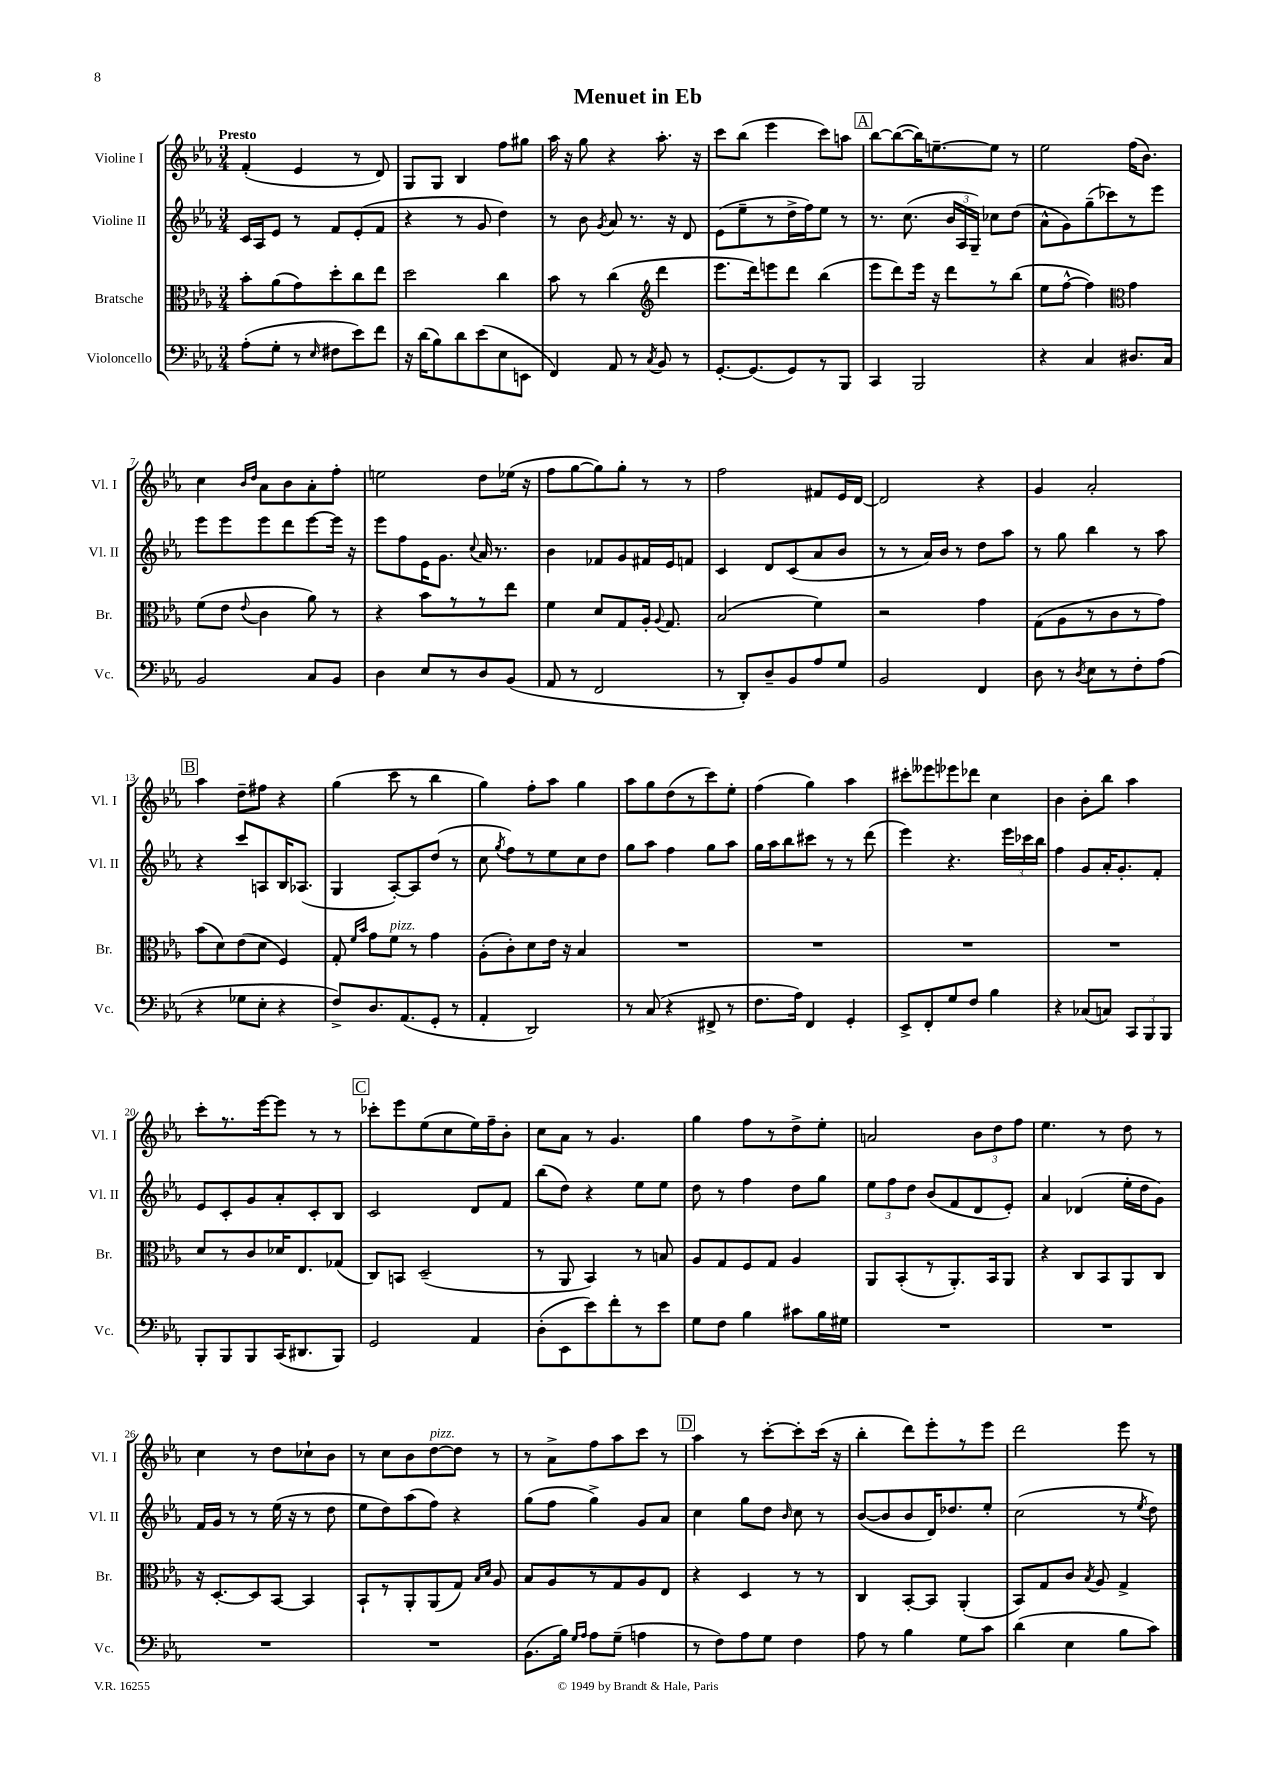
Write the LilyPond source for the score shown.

\header { title = "Menuet in Eb" }
<<
\new StaffGroup <<
\new Staff = "s0" \with { instrumentName = "Violine I" shortInstrumentName = "Vl. I" } {
    \clef treble \key ees \major \numericTimeSignature \time 3/4 \tempo "Presto"
    \autoBeamOff f'4-.( ees'4 r8 d'8) |
    g8[ g8] bes4 f''8[ gis''8] |
    aes''16 r16 g''8 r4 aes''8.-. r16 |
    c'''8[ bes''8]( ees'''4 c'''8[) a''8] |
    \mark \markup { \box "A" } bes''8[~ bes''8~( bes''16) e''8.~-- e''8] r8 |
    ees''2 f''16[( bes'8.]) |
    c''4 \grace { bes'16[ d''16] } aes'8[ bes'8 aes'8-. f''8]-. |
    e''2 d''8[ ees''16]( r16 |
    f''8[ g''8~ g''8) g''8]-. r8 r8 |
    f''2 fis'8[ ees'16 d'16]~ |
    d'2 r4 |
    g'4 aes'2-. |
    \mark \markup { \box "B" } aes''4 d''8[-- fis''8] r4 |
    g''4( c'''8 r8 bes''4 |
    g''4) f''8[-. aes''8] g''4 |
    aes''8[ g''8 d''8( r8 c'''8) ees''8]-. |
    f''4( g''4) aes''4 |
    cis'''8[-. eeses'''8 ees'''8 des'''8] c''4 |
    bes'4 bes'8[-. bes''8] aes''4 |
    c'''8[-. r8. ees'''16~ ees'''8] r8 r8 |
    \mark \markup { \box "C" } ces'''8[-. ees'''8 ees''8( c''8 ees''16) f''16-- bes'8]-. |
    c''8[ aes'8] r8 g'4. |
    g''4 f''8[ r8 d''8-> ees''8]-. |
    a'2 \tuplet 3/2 { bes'8[ d''8 f''8] } |
    ees''4. r8 d''8 r8 |
    c''4 r8 d''8[ ces''8-! bes'8] |
    r8 c''8[ bes'8 d''8~^\markup { \italic "pizz." } d''8] r8 |
    r8 aes'8[-> f''8 aes''8 c'''8] r8 |
    \mark \markup { \box "D" } aes''4 r8 c'''8[~-. c'''8-. c'''16]( r16 |
    bes''4-. d'''8[) ees'''8-. r8 ees'''8] |
    d'''2 ees'''8 r8 \bar "|." |
}
\new Staff = "s1" \with { instrumentName = "Violine II" shortInstrumentName = "Vl. II" } {
    \clef treble \key ees \major \numericTimeSignature \time 3/4
    \autoBeamOff c'16[ aes16 ees'8] r8 f'8[ ees'8-.( f'8] |
    r4 r8 g'8 d''4) |
    r8 bes'8 \acciaccatura { g'8 } aes'8 r8. r16 d'8 |
    ees'8[( ees''8-- r8 d''16-> f''16) ees''8] r8 |
    \mark \markup { \box "A" } r8. c''8.( \tuplet 3/2 { bes'16[ aes16 g16]--) } ces''8[ d''8]( |
    aes'8[-^ g'8) g''8--( ces'''8) r8 ees'''8] |
    ees'''8[ ees'''8 ees'''8 d'''8 ees'''8~ ees'''16] r16 |
    ees'''8[ f''8 ees'16 g'8.] \appoggiatura { c''8 } aes'16 r8. |
    bes'4 fes'8[ g'8 fis'16 ees'16 f'8] |
    c'4 d'8[ c'8( aes'8 bes'8] |
    r8 r8 aes'16[) bes'16] r8 d''8[ aes''8] |
    r8 g''8 bes''4 r8 aes''8 |
    \mark \markup { \box "B" } r4 c'''8[ a8 bes16 aes8.]( |
    g4 aes8[~-.) aes8 d''8]( r8 |
    c''8 \acciaccatura { g''8 } f''8[) r8 ees''8 c''8 d''8] |
    g''8[ aes''8] f''4 g''8[ aes''8] |
    g''16[ aes''16 bes''8 cis'''8] r8 r8 d'''8( |
    ees'''4) r4. \tuplet 3/2 { ees'''16[ ces'''16 bes''16] } |
    f''4 g'8[ aes'16-. g'8.-. f'8]-. |
    ees'8[ c'8-. g'8 aes'8-. c'8-. bes8] |
    \mark \markup { \box "C" } c'2 d'8[ f'8] |
    bes''8[( d''8]) r4 ees''8[ ees''8] |
    d''8 r8 f''4 d''8[ g''8] |
    \tuplet 3/2 { ees''8[ f''8 d''8] } bes'8[( f'8 d'8 ees'8]-.) |
    aes'4 des'4( ees''16[-. d''16 g'8]) |
    f'16[ g'16] r8 r8 ees''16( r16 r8 d''8 |
    ees''8[ d''8) aes''8( f''8]) r4 |
    g''8[( f''8] g''4->) g'8[ aes'8] |
    \mark \markup { \box "D" } c''4 g''8[ d''8] \grace { bes'16 } c''8 r8 |
    bes'8[~( bes'8 bes'8 d'16) des''8. ees''8]-. |
    c''2( r8 \acciaccatura { ees''8 } d''8) \bar "|." |
}
\new Staff = "s2" \with { instrumentName = "Bratsche" shortInstrumentName = "Br." } {
    \clef alto \key ees \major \numericTimeSignature \time 3/4
    \autoBeamOff bes'8[-. aes'8( g'8) d''8-. c''8 ees''8] |
    d''2 c''4 |
    bes'8 r8 c''4( \clef treble d'''4 |
    ees'''8.[ d'''16) e'''8 d'''8] bes''4( |
    \mark \markup { \box "A" } ees'''8[ d'''8) ees'''16] r16 d'''8[ r8 bes''8]( |
    ees''8[ f''8]~-^ f''4) \clef alto g'4 |
    f'8[( ees'8] \appoggiatura { ees'8 } c'4 aes'8) r8 |
    r4 bes'8[ r8 r8 ees''8] |
    f'4 d'8[ g8 aes16]-. \appoggiatura { aes8 } g8. |
    bes2( f'4) |
    r2 g'4 |
    g8[( aes8 r8 c'8 r8 g'8]) |
    \mark \markup { \box "B" } bes'8[( d'8) ees'8( d'8] f4) |
    g8-. \grace { f'16[ bes'16] } g'8[ f'8]^\markup { \italic "pizz." } r8 g'4 |
    aes8[-.( c'8-.) d'8 ees'16] r16 bes4 |
    R2. |
    R2. |
    R2. |
    R2. |
    d'8[ r8 c'8 des'16 ees8. ges8]( |
    \mark \markup { \box "C" } c8[) b,8] d2--( |
    r8 aes,8 bes,4) r8 b8 |
    aes8[ g8 f8 g8] aes4 |
    aes,8[ bes,8-.( r8 aes,8.-.) bes,16 aes,8] |
    r4 c8[ bes,8 aes,8 c8] |
    r16 d8.[~-. d8 bes,8]~ bes,4 |
    bes,8[-! r8 aes,8-. aes,8( g8]) \grace { bes16[ d'16] } aes8 |
    bes8[ aes8 r8 g8 aes8 ees8] |
    \mark \markup { \box "D" } r4 d4 r8 r8 |
    c4 bes,8[~-. bes,8] aes,4-.( |
    bes,8[) g8 c'8] \acciaccatura { bes8 } aes8 g4-> \bar "|." |
}
\new Staff = "s3" \with { instrumentName = "Violoncello" shortInstrumentName = "Vc." } {
    \clef bass \key ees \major \numericTimeSignature \time 3/4
    \autoBeamOff aes8[-.( g8]-. r8 \grace { ees16 } fis8[ ees'8) f'8] |
    r16 d'16[( bes8) d'8 ees'8( ees8 e,8] |
    f,4) aes,8 r8 \acciaccatura { c8 } bes,8 r8 |
    g,8.[~-. g,8.( g,8) r8 bes,,8] |
    \mark \markup { \box "A" } c,4 bes,,2 |
    r4 c4 dis8.[ c16] |
    bes,2 c8[ bes,8] |
    d4 ees8[ r8 d8 bes,8]( |
    aes,8 r8 f,2 |
    r8 d,8[-.) d8-- bes,8 aes8 g8] |
    bes,2 f,4 |
    d8 r8 \acciaccatura { d8 } ees8[ r8 f8-. aes8]( |
    \mark \markup { \box "B" } r4 ges8[ ees8]-. r4 |
    f8[->) d8. aes,8.( g,8]-. r8 |
    aes,4-. d,2) |
    r8 c8( r4 fis,8-> r8 |
    f8.[ aes16]) f,4 g,4-. |
    ees,8[-> f,8-. g8 f8] bes4 |
    r4 ces8[( c8]) \tuplet 3/2 { c,8[ bes,,8 bes,,8] } |
    bes,,8[-. bes,,8 bes,,8 c,16( dis,8. bes,,8]) |
    \mark \markup { \box "C" } g,2 aes,4 |
    d8[-.( ees,8 ees'8) f'8-. r8 ees'8] |
    g8[ f8] bes4 cis'8[ bes16 gis16] |
    R2. |
    R2. |
    R2. |
    R2. |
    bes,8.[( bes16]) \grace { g16[ aes16] } aes8[ g8]--( a4 |
    \mark \markup { \box "D" } r8 f8[) aes8 g8] f4 |
    aes8 r8 bes4 g8[ c'8] |
    d'4( ees4 bes8[ c'8]) \bar "|." |
}
>>
>>
